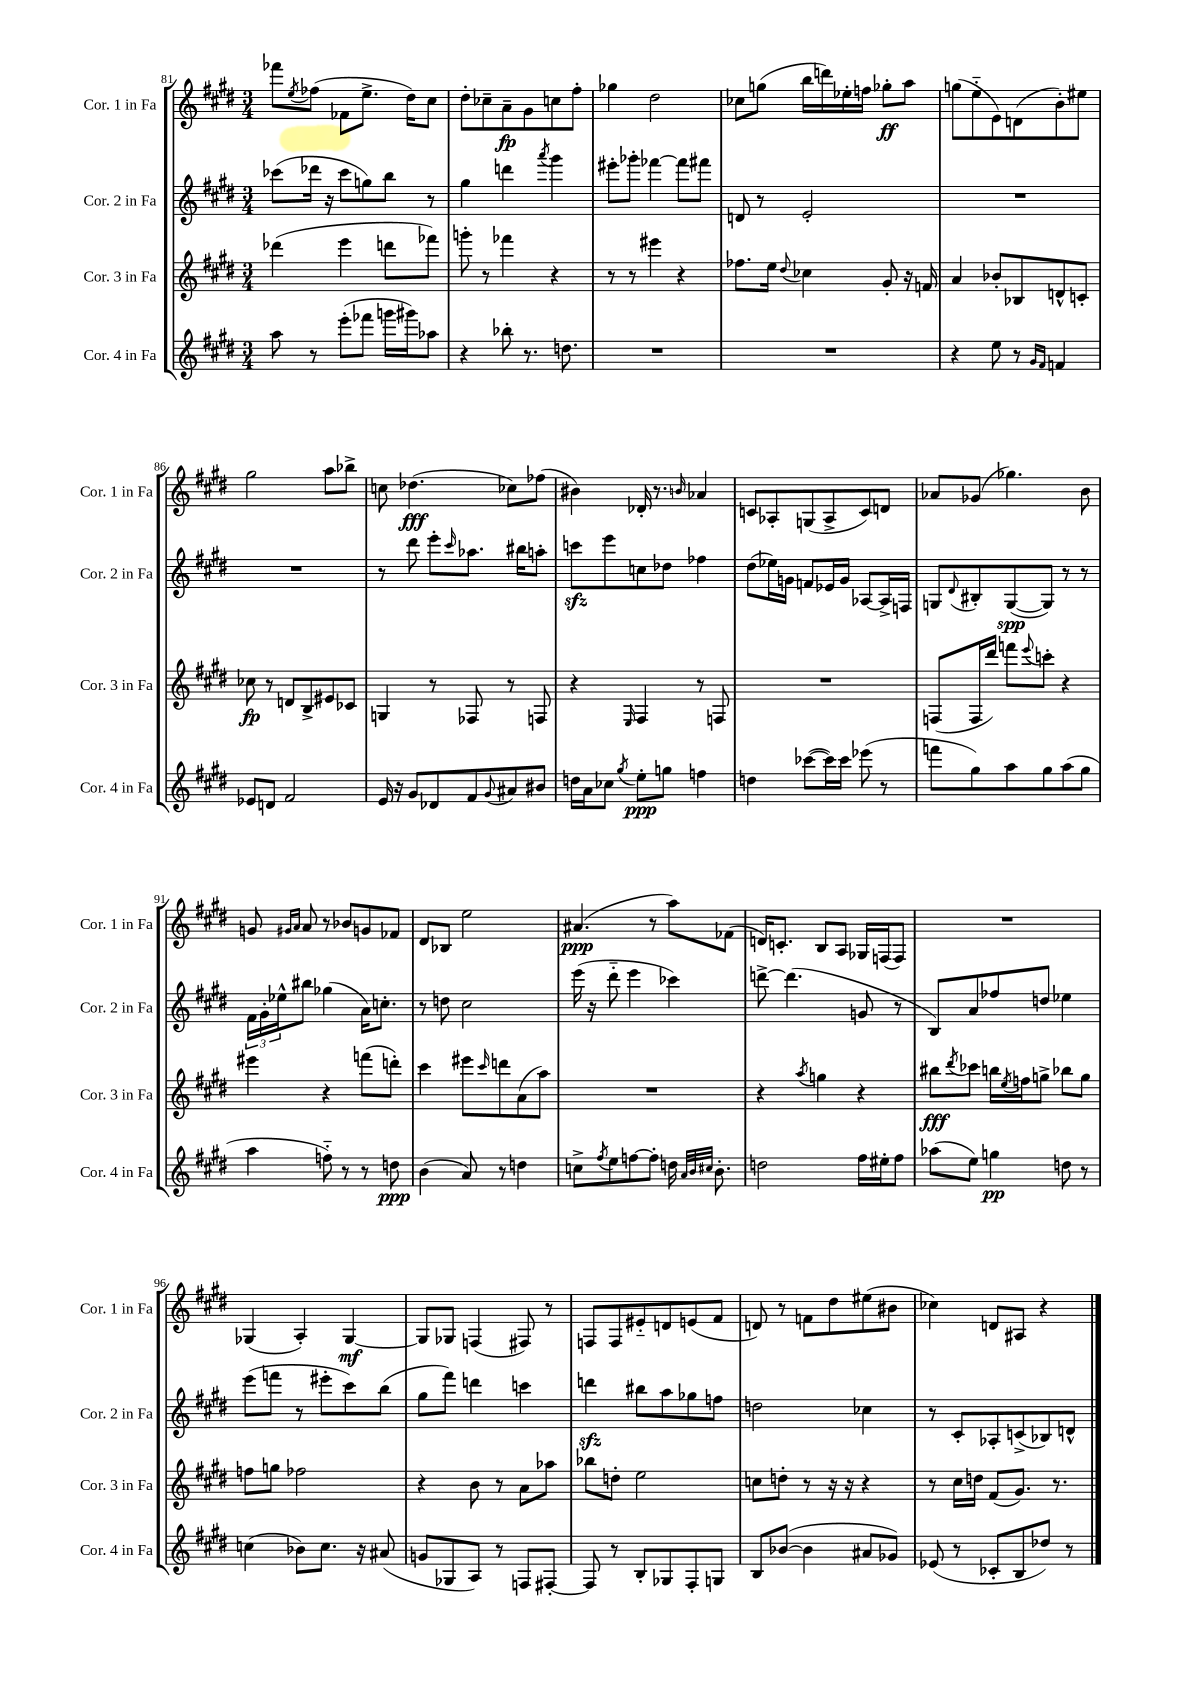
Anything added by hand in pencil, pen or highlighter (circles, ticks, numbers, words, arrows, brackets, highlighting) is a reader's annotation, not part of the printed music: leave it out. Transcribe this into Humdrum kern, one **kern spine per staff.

**kern	**dynam	**kern	**dynam	**kern	**dynam	**kern	**dynam
*part4	*part4	*part3	*part3	*part2	*part2	*part1	*part1
*staff4	*staff4	*staff3	*staff3	*staff2	*staff2	*staff1	*staff1
*I"Cor. 4 in Fa	*	*I"Cor. 3 in Fa	*	*I"Cor. 2 in Fa	*	*I"Cor. 1 in Fa	*
*I'Cor. 4 in Fa	*	*I'Cor. 3 in Fa	*	*I'Cor. 2 in Fa	*	*I'Cor. 1 in Fa	*
*clefG2	*	*clefG2	*	*clefG2	*	*clefG2	*
*k[f#c#g#d#]	*	*k[f#c#g#d#]	*	*k[f#c#g#d#]	*	*k[f#c#g#d#]	*
*M3/4	*	*M3/4	*	*M3/4	*	*M3/4	*
=81	=81	=81	=81	=81	=81	=81	=81
8aa\	.	(4ddd-X\	.	(8ccc-X\L	.	8fff-X\L	.
.	.	.	.	.	.	8qee/	.
8r	.	.	.	16ddd-X\Jk	.	(8ff-X\J	.
.	.	.	.	16r	.	.	.
(8eee'\L	.	4eee\	.	8ccc-\L	.	8f-X\L	.
8fff-X\J	.	.	.	8ggn\)	.	8.ee^\J	.
16gggn\LL	.	8dddn\L	.	8bb\J	.	.	.
16ggg#X\J)	.	.	.	.	.	16dd#\KL)	.
8aa-X\J	.	8fff-X\J)	.	8r	.	8cc#\J	.
=82	=82	=82	=82	=82	=82	=82	=82
4r	.	8gggn'\	.	4gg#\	.	8dd#'\L	.
.	.	8r	.	.	.	8cc-X~\	.
8bb-X'\	.	4fff-X\	.	4dddn\	.	8a~\	fp
8.r	.	.	.	.	.	8g#\	.
.	.	.	.	8qaaa/	.	.	.
.	.	4r	.	4ggg#\	.	8ccn\	.
8.ddn\	.	.	.	.	.	.	.
.	.	.	.	.	.	8ff#'\J	.
=83	=83	=83	=83	=83	=83	=83	=83
2.r	.	8r	.	8eee#X'\L	.	4gg-X\	.
.	.	8r	.	8ggg-X'\J	.	.	.
.	.	4eee#X\	.	[4fff-X\	.	2dd#\	.
.	.	4r	.	8fff-\L]	.	.	.
.	.	.	.	8fff#X\J	.	.	.
=84	=84	=84	=84	=84	=84	=84	=84
2.r	.	8.ff-X\L	.	8dn/	.	8cc-X\L	.
.	.	.	.	8r	.	(8ggn\J	.
.	.	16ee\Jk	.	.	.	.	.
.	.	8qqdd#/	.	.	.	.	.
.	.	4cc-X\	.	2e'/	.	16bb\LL	.
.	.	.	.	.	.	16dddn\)	.
.	.	.	.	.	.	16ee-X'\	.
.	.	.	.	.	.	16ffn\JJ	.
.	.	8g#'/	.	.	.	8gg-X'\L	ff
.	.	16r	.	.	.	8aa\J	.
.	.	16fn/	.	.	.	.	.
=85	=85	=85	=85	=85	=85	=85	=85
4r	.	4a/	.	2.r	.	(8ggn\L	.
.	.	.	.	.	.	8ee\	.
8ee\	.	8b-X'/L	.	.	.	8e\)	.
8r	.	8B-X/	.	.	.	(8dn\	.
16qqg#/LL	.	.	.	.	.	.	.
16qqf#/JJ	.	.	.	.	.	.	.
4fn/	.	8dn^^/	.	.	.	8b'\)	.
.	.	8cn'/J	.	.	.	8ee#X\J	.
!!LO:LB:g=z
=86	=86	=86	=86	=86	=86	=86	=86
8e-X/L	.	8cc-X\	fp	2.r	.	2gg#\	.
8dn/J	.	8r	.	.	.	.	.
2f#/	.	8dn/L	.	.	.	.	.
.	.	8B^/	.	.	.	.	.
.	.	8e#X/	.	.	.	8aa\L	.
.	.	8c-X/J	.	.	.	8bb-X^\J	.
=87	=87	=87	=87	=87	=87	=87	=87
16e/	.	4Gn/	.	8r	.	8ccn\	.
16r	.	.	.	.	.	.	.
8g#/L	.	.	.	8ddd#\	.	(4.dd-X\	fff
8d-X/	.	8r	.	8eee'\L	.	.	.
.	.	.	.	16qqccc#/	.	.	.
8f#/	.	8F-X/	.	8.aa-X\J	.	.	.
8qqg#/	.	.	.	.	.	.	.
8a#X/	.	8r	.	.	.	8cc-X\L)	.
.	.	.	.	16bb#X\KL	.	.	.
8b#X/J	.	8Fn/	.	8aan'\J	.	(8ff-X\J	.
=88	=88	=88	=88	=88	=88	=88	=88
16ddn\LL	.	4r	.	8cccnzz\L	.	4b#X\)	.
16a\J	.	.	.	.	.	.	.
8cc-X\J	.	.	.	8eee\	.	.	.
8qgg#/	.	16qqE/	.	.	.	.	.
8ee'\L	ppp	4F#/	.	8ccn\	.	16d-X'/	.
.	.	.	.	.	.	8.r	.
8ggn\J	.	.	.	8dd-X\J	.	.	.
.	.	.	.	.	.	16qqbn/	.
4ffn\	.	8r	.	4ff-X\	.	4a-X/	.
.	.	8Fn/	.	.	.	.	.
=89	=89	=89	=89	=89	=89	=89	=89
4ddn\	.	2.r	.	(8dd#\L	.	8cn/L	.
.	.	.	.	16ee-X\L)	.	8A-X'/	.
.	.	.	.	16gn\JJ	.	.	.
([8ccc-X\L	.	.	.	8fn/L	.	(8Gn/	.
16ccc-\L])	.	.	.	16e-X/L	.	8A-^/	.
16ccc-\JJ	.	.	.	16g/JJ	.	.	.
(8eee-X\	.	.	.	[8A-X/L	.	8c/)	.
8r	.	.	.	16A-^/L]	.	8dn/J	.
.	.	.	.	16Fn/JJ	.	.	.
=90	=90	=90	=90	=90	=90	=90	=90
8fffn\L	.	(8Fn/L	.	8Gn/L	.	8a-X/L	.
.	.	.	.	8qqd#/	.	.	.
8gg#\)	.	16F/L	.	8B#X'/	.	(8g-X/J	.
.	.	16ddd#/JJ)	.	.	.	.	.
8aa\	.	8fffn\L	.	([8G/	spp	4.gg-X\)	.
.	.	8qqeee/	.	.	.	.	.
8gg#\	.	8cccn'\J	.	8G/J])	.	.	.
(8aa\	.	4r	.	8r	.	.	.
8gg#\J	.	.	.	8r	.	8b\	.
!!LO:LB:g=z
=91	=91	=91	=91	=91	=91	=91	=91
4aa\	.	4eee#X\	.	24f#\LL	.	8gn/	.
.	.	.	.	24g#'\	.	.	.
.	.	.	.	24ee-X^^\J	.	.	.
.	.	.	.	.	.	16qqg#X/LL	.
.	.	.	.	.	.	16qqa/JJ	.
.	.	.	.	8bb#X\J	.	8a/	.
8ffn\)	.	4r	.	(4gg-X\	.	8r	.
8r	.	.	.	.	.	8b-X/L	.
8r	.	(8fffn\L	.	16a\KL)	.	8gn/	.
.	.	.	.	8.ccn'\J	.	.	.
8ddn\	ppp	8dddn'\J)	.	.	.	8f-X/J	.
=92	=92	=92	=92	=92	=92	=92	=92
(4b\	.	4ccc#\	.	8r	.	8d#/L	.
.	.	.	.	8ddn\	.	8B-X/J	.
8a/)	.	8eee#X\L	.	2cc#\	.	2ee\	.
.	.	16qqccc#/	.	.	.	.	.
8r	.	8dddn\	.	.	.	.	.
4ddn\	.	(8a\	.	.	.	.	.
.	.	8aa\J)	.	.	.	.	.
=93	=93	=93	=93	=93	=93	=93	=93
8ccn^\L	.	2.r	.	(16eee\	.	(4.a#X/	ppp
.	.	.	.	16r	.	.	.
8qff#/	.	.	.	.	.	.	.
8ee\	.	.	.	8ddd#\	.	.	.
[8ffn\	.	.	.	4eee\	.	.	.
8ff'\J]	.	.	.	.	.	8r	.
16ddn\	.	.	.	4ccc-X\)	.	8aa\L)	.
32qqa/LLL	.	.	.	.	.	.	.
32qqb/	.	.	.	.	.	.	.
32qqcc#X/JJJ	.	.	.	.	.	.	.
8.b'\	.	.	.	.	.	.	.
.	.	.	.	.	.	(8f-X\J	.
=94	=94	=94	=94	=94	=94	=94	=94
2ddn\	.	4r	.	[8dddn^\	.	16dn/KL)	.
.	.	.	.	.	.	8.cn'/J	.
.	.	.	.	(4.ddd\]	.	.	.
.	.	8qaa/	.	.	.	.	.
.	.	4ggn\	.	.	.	8B/L	.
.	.	.	.	.	.	8A/J	.
16ff#\LL	.	4r	.	8gn/	.	16G-X/LL	.
16ee#X'\J	.	.	.	.	.	(16Fn/J	.
8ff#\J	.	.	.	8r	.	8F/J)	.
=95	=95	=95	=95	=95	=95	=95	=95
(8aa-X\L	.	8bb#X\L	fff	8B/L)	.	2.r	.
.	.	8qddd#/	.	.	.	.	.
8ee\J)	.	8ccc-X\J	.	8a/	.	.	.
4ggn\	pp	16bbn\LL	.	8ff-X/	.	.	.
.	.	8qee/	.	.	.	.	.
.	.	16ffn\J	.	.	.	.	.
.	.	8ggn^\J	.	8ddn/J	.	.	.
8ddn\	.	8bb-X\L	.	4ee-X\	.	.	.
8r	.	8gg\J	.	.	.	.	.
!!LO:LB:g=z
=96	=96	=96	=96	=96	=96	=96	=96
(4ccn\	.	8ffn\L	.	(8eee\L	.	(4G-X/	.
.	.	8ggn\J	.	8fffn\J	.	.	.
8b-X\L)	.	2ff-X\	.	8r	.	4A'/)	.
8.cc\J	.	.	.	8eee#X'\L	.	.	.
.	.	.	.	8ccc#\)	.	[4G-/	mf
16r	.	.	.	.	.	.	.
(8a#X/	.	.	.	(8bb\J	.	.	.
=97	=97	=97	=97	=97	=97	=97	=97
8gn/L	.	4r	.	8gg#\L	.	8G-/L]	.
8G-X/	.	.	.	8fff#\J)	.	8G-X/J	.
8A/J)	.	8b\	.	4dddn\	.	(4Fn/	.
8r	.	8r	.	.	.	.	.
8Fn/L	.	8a\L	.	4cccn\	.	8F#X/)	.
[8F#X'/J	.	8aa-X\J	.	.	.	8r	.
=98	=98	=98	=98	=98	=98	=98	=98
8F#/]	.	8bb-X\L	.	4dddnzz\	.	8Fn/L	.
8r	.	8ddn'\J	.	.	.	8F/	.
8B'/L	.	2ee\	.	8bb#X\L	.	8e#X/	.
8G-X/	.	.	.	8aa\	.	8dn/	.
8F#'/	.	.	.	8gg-X\	.	(8en/	.
8Gn/J	.	.	.	8ffn\J	.	8f#/J	.
=99	=99	=99	=99	=99	=99	=99	=99
8B/L	.	8ccn\L	.	2ddn\	.	8dn/)	.
([8b-X/J	.	8ddn'\J	.	.	.	8r	.
4b-\]	.	8r	.	.	.	8fn\L	.
.	.	16r	.	.	.	8dd#\	.
.	.	16r	.	.	.	.	.
8a#X/L	.	4r	.	4cc-X\	.	(8ee#X\	.
8g-X/J)	.	.	.	.	.	8b#X\J	.
=100	=100	=100	=100	=100	=100	=100	=100
(8e-X/	.	8r	.	8r	.	4cc-X\)	.
8r	.	16cc#\LL	.	8c#'/L	.	.	.
.	.	16ddn\JJ	.	.	.	.	.
8c-X'/L	.	(8f#/L	.	8A-X'/	.	8dn/L	.
8B/	.	8.g#/J)	.	(8cn^/	.	8A#X/J	.
8dd-X/J)	.	.	.	8B-X/)	.	4r	.
.	.	8.r	.	.	.	.	.
8r	.	.	.	8dn^^/J	.	.	.
==	==	==	==	==	==	==	==
*-	*-	*-	*-	*-	*-	*-	*-
